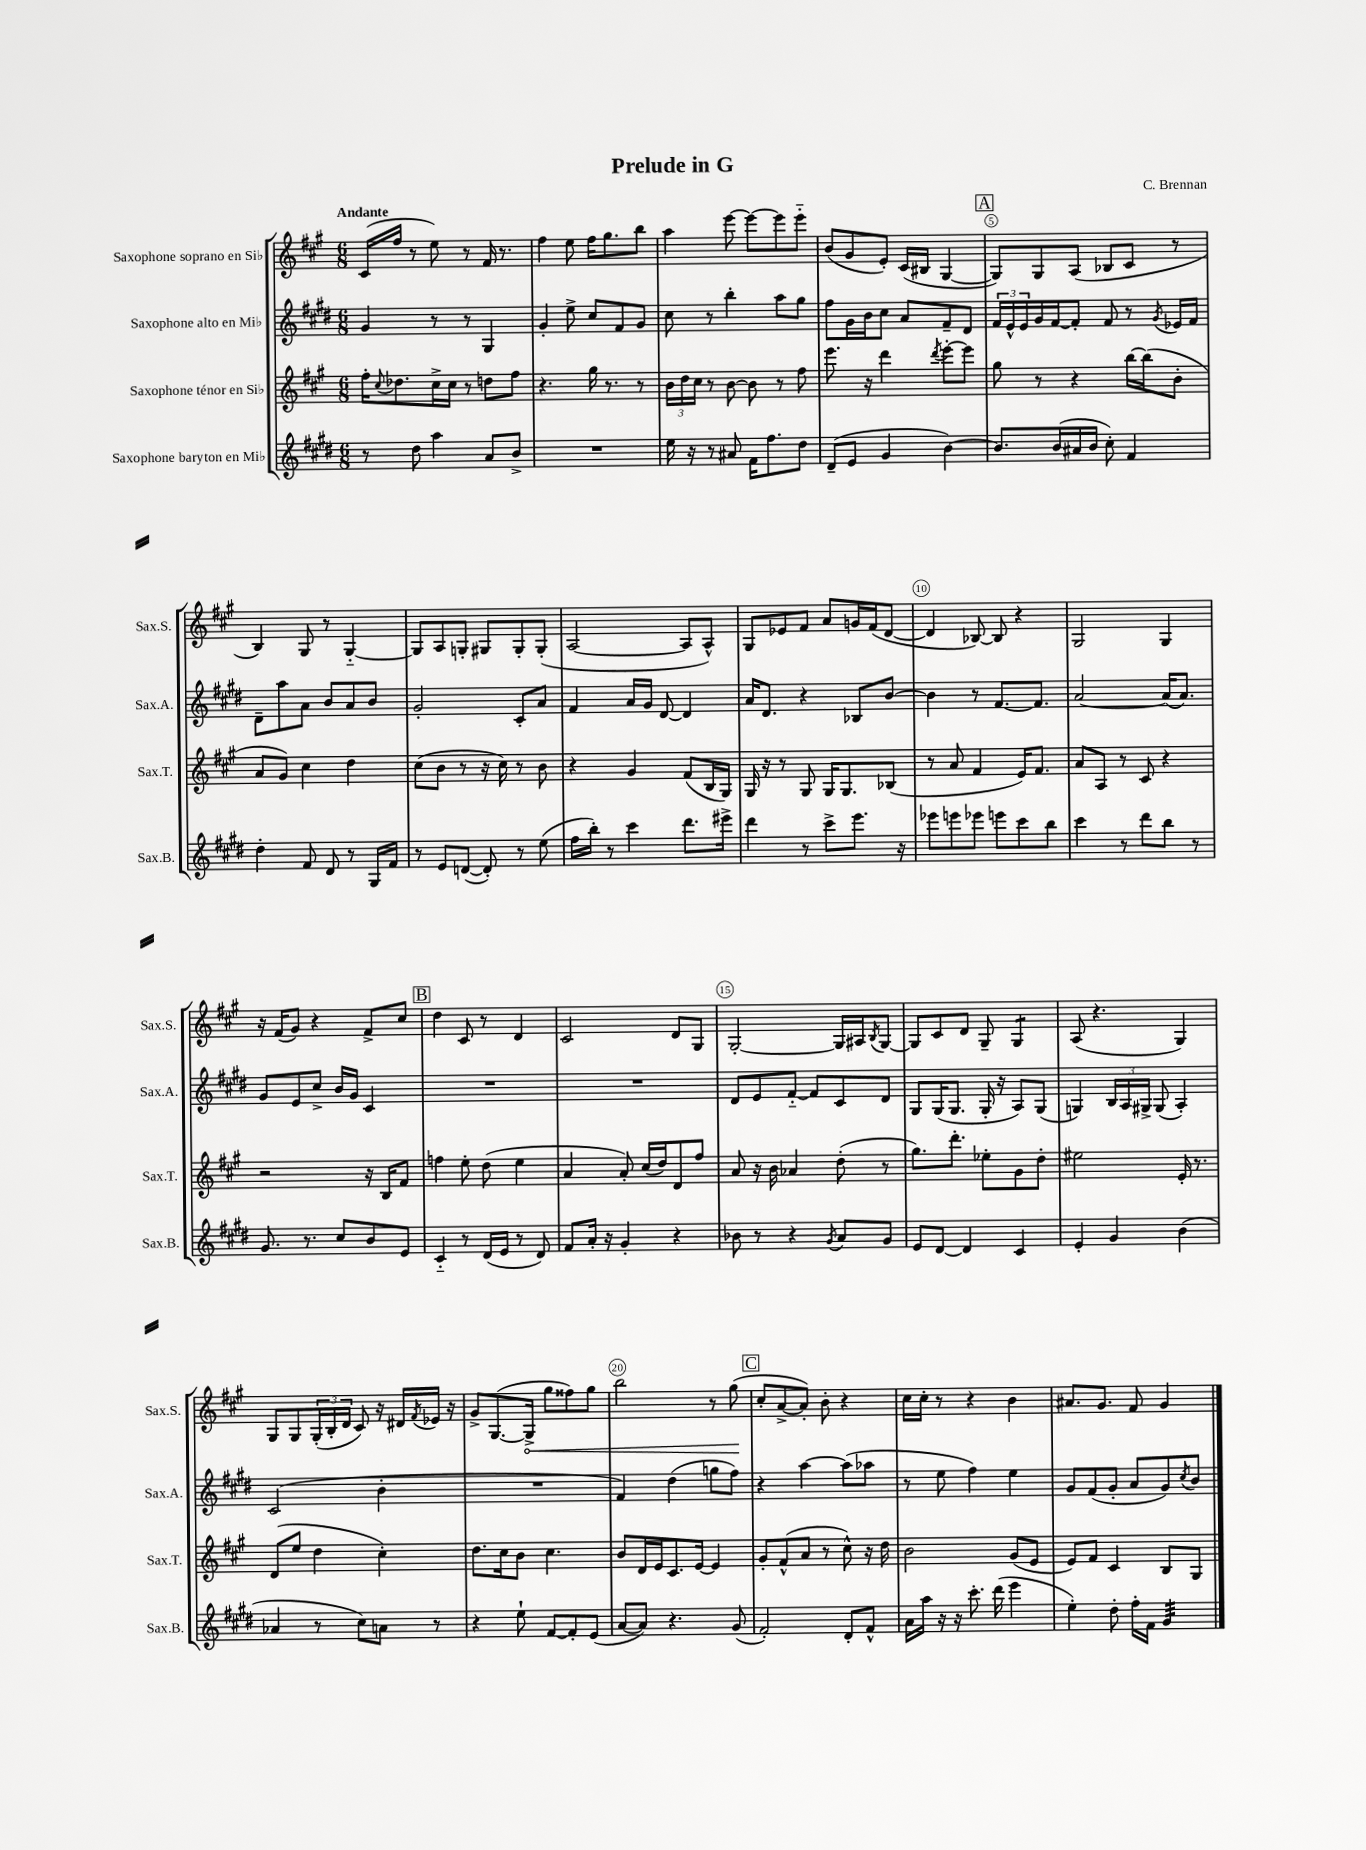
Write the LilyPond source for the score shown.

\header { title = "Prelude in G" composer = "C. Brennan" }
<<
\new StaffGroup <<
\new Staff = "s0" \with { instrumentName = "Saxophone soprano en Sib" shortInstrumentName = "Sax.S." } {
    \clef treble \key a \major \numericTimeSignature \time 6/8 \tempo "Andante"
    cis'16( fis''16 r8 e''8) r8 fis'16 r8. |
    fis''4 e''8 fis''16 gis''8. b''8 |
    a''4 e'''8~ e'''8~ e'''8 e'''8-_ |
    b'8( gis'8 e'8-.) cis'16( bis16 gis4~ |
    \mark \markup { \box "A" } gis8) gis8 a8( bes8 cis'8 r8 |
    b4) gis8 r8 gis4~-_ |
    gis8 a8 g8-. gis8 gis8-. gis8-.( |
    a2~ a8 a8-^) |
    gis8 ees'8 fis'8 a'8 g'16 fis'16( d'8~ |
    d'4 bes8~) bes8 r4 |
    gis2 gis4 |
    r16 fis'16( gis'8) r4 fis'8-> cis''8 |
    \mark \markup { \box "B" } d''4 cis'8 r8 d'4 |
    cis'2 d'8 gis8 |
    gis2~-. gis16 ais16 \acciaccatura { b8 } gis8~ |
    gis8 cis'8 d'8 gis8-- gis4:8 |
    a8( r4. gis4) |
    gis8 gis8 \tuplet 3/2 { gis16-.( b16-. d'16 } cis'8) r16 dis'16 \acciaccatura { fis'8 } ees'16 r16 |
    gis'8-> gis8.~( \once \override Hairpin.circled-tip = ##t gis16->\< gis''8 fisis''8) gis''8 |
    b''2 r8 gis''8\!( |
    \mark \markup { \box "C" } cis''8-. a'8~-> a'8-.) b'8-. r4 |
    cis''16 cis''16-. r8 r4 b'4 |
    ais'8. gis'8. fis'8 gis'4 \bar "|." |
}
\new Staff = "s1" \with { instrumentName = "Saxophone alto en Mib" shortInstrumentName = "Sax.A." } {
    \clef treble \key e \major \numericTimeSignature \time 6/8
    gis'4 r8 r8 gis4 |
    gis'4-. e''8-> cis''8 fis'8 gis'8 |
    cis''8 r8 b''4-. a''8 gis''8 |
    fis''8 gis'16 b'16 cis''8 a'8 fis'8-- dis'8 |
    \mark \markup { \box "A" } \tuplet 3/2 { fis'16 e'16-^ e'16 } gis'16 fis'16~ fis'8-. fis'8 r8 \acciaccatura { gis'8 } ees'16 fis'16 |
    dis'8-- a''8 a'8 b'8 a'8 b'8 |
    gis'2-. cis'8-. a'8 |
    fis'4 a'16 gis'16 dis'8~ dis'4 |
    a'16 dis'8. r4 bes8 b'8~ |
    b'4 r8 fis'8.~ fis'8. |
    a'2~ a'16( a'8.) |
    gis'8 e'8 cis''8-> b'16 gis'16 cis'4 |
    \mark \markup { \box "B" } R2. |
    R2. |
    dis'8 e'8 fis'8~-_ fis'8 cis'8 dis'8 |
    gis8 gis16( gis8. gis16-. r16 a8) gis8( |
    g4) \tuplet 3/2 { b16 a16 gis16-> } gis8( a4-.) |
    cis'2( b'4-. |
    R2. |
    fis'4) dis''4( g''8 fis''8) |
    \mark \markup { \box "C" } r4 a''4~ a''8( aes''8 |
    r8 e''8 fis''4) e''4 |
    gis'8 fis'8( gis'8-. a'8 gis'8) \acciaccatura { cis''8 } b'8 \bar "|." |
}
\new Staff = "s2" \with { instrumentName = "Saxophone ténor en Sib" shortInstrumentName = "Sax.T." } {
    \clef treble \key a \major \numericTimeSignature \time 6/8
    fis''16-. \appoggiatura { cis''8 } des''8. cis''16-> cis''16 r8 d''8 fis''8 |
    r4. gis''16 r8. r8 |
    \tuplet 3/2 { b'16 d''16 cis''16 } r8 b'8~ b'8 r8 fis''8 |
    e'''8. r16 d'''4 \acciaccatura { d'''8 } e'''8~-. e'''8 |
    \mark \markup { \box "A" } gis''8 r8 r4 b''16~ b''16( b'8-. |
    a'8 gis'8) cis''4 d''4 |
    cis''8( b'8 r8 r16 cis''16) r8 b'8 |
    r4 gis'4 fis'8( b16 gis16) |
    gis16 r16 r8 gis8 gis16 gis8. bes8( |
    r8 a'8 fis'4 e'16) fis'8. |
    a'8 a8 r8 cis'8 r4 |
    r2 r16 b16 fis'8 |
    \mark \markup { \box "B" } f''4 e''8-. d''8( e''4 |
    a'4 a'8-.) cis''16( d''16) d'8 fis''8 |
    a'8 r16 b'16 aes'4 d''8-.( r8 |
    gis''8.) d'''8.-. ees''8-. gis'8 d''8-. |
    eis''2 e'16-. r8. |
    d'8( e''8 d''4 cis''4-.) |
    d''8. cis''16 b'8 cis''4. |
    b'8 d'16 e'16 cis'8. e'16~ e'4 |
    \mark \markup { \box "C" } gis'8-. fis'8-^( a'8 r8 cis''8-^) r16 d''16 |
    b'2 gis'8( e'8 |
    e'8) fis'8 cis'4 b8 gis8 \bar "|." |
}
\new Staff = "s3" \with { instrumentName = "Saxophone baryton en Mib" shortInstrumentName = "Sax.B." } {
    \clef treble \key e \major \numericTimeSignature \time 6/8
    r8 dis''8 a''4 a'8 b'8-> |
    R2. |
    e''16 r16 r8 ais'8 fis'16 fis''8. dis''8 |
    dis'8--( e'8 gis'4 b'4~) |
    \mark \markup { \box "A" } b'8. b'16( ais'16 b'16 cis''8-.) fis'4 |
    dis''4-. fis'8 dis'8 r8 gis16 fis'16 |
    r8 e'8 d'8~( d'8-.) r8 e''8( |
    fis''16 b''16-.) r8 cis'''4 dis'''8. eis'''16-> |
    dis'''4 r8 cis'''8-> e'''8. r16 |
    ees'''8 e'''8 ees'''8 e'''8 cis'''8 b''8 |
    cis'''4 r8 dis'''8 b''8 r8 |
    gis'8. r8. cis''8 b'8 e'8 |
    \mark \markup { \box "B" } cis'4-_ r8 dis'16( e'16 r8 dis'8) |
    fis'8 a'16-. r16 gis'4-. r4 |
    bes'8 r8 r4 \acciaccatura { gis'8 } a'8 gis'8 |
    e'8 dis'8~ dis'4 cis'4 |
    e'4-. gis'4 b'4( |
    aes'4 r8 cis''8) a'8 r8 |
    r4 e''8-! fis'8~ fis'8-. e'8( |
    a'8~ a'8) r4. gis'8( |
    \mark \markup { \box "C" } fis'2-.) dis'8-. fis'8-^ |
    a'16 a''16 r16 r16 cis'''8.-. dis'''16( e'''4 |
    e''4-.) dis''8-. fis''16-. fis'16 gis'4:32 \bar "|." |
}
>>
>>
\layout { \context { \Score \override BarNumber.break-visibility = ##(#f #t #t) barNumberVisibility = #(every-nth-bar-number-visible 5) \override BarNumber.stencil = #(make-stencil-circler 0.1 0.3 ly:text-interface::print) } }
